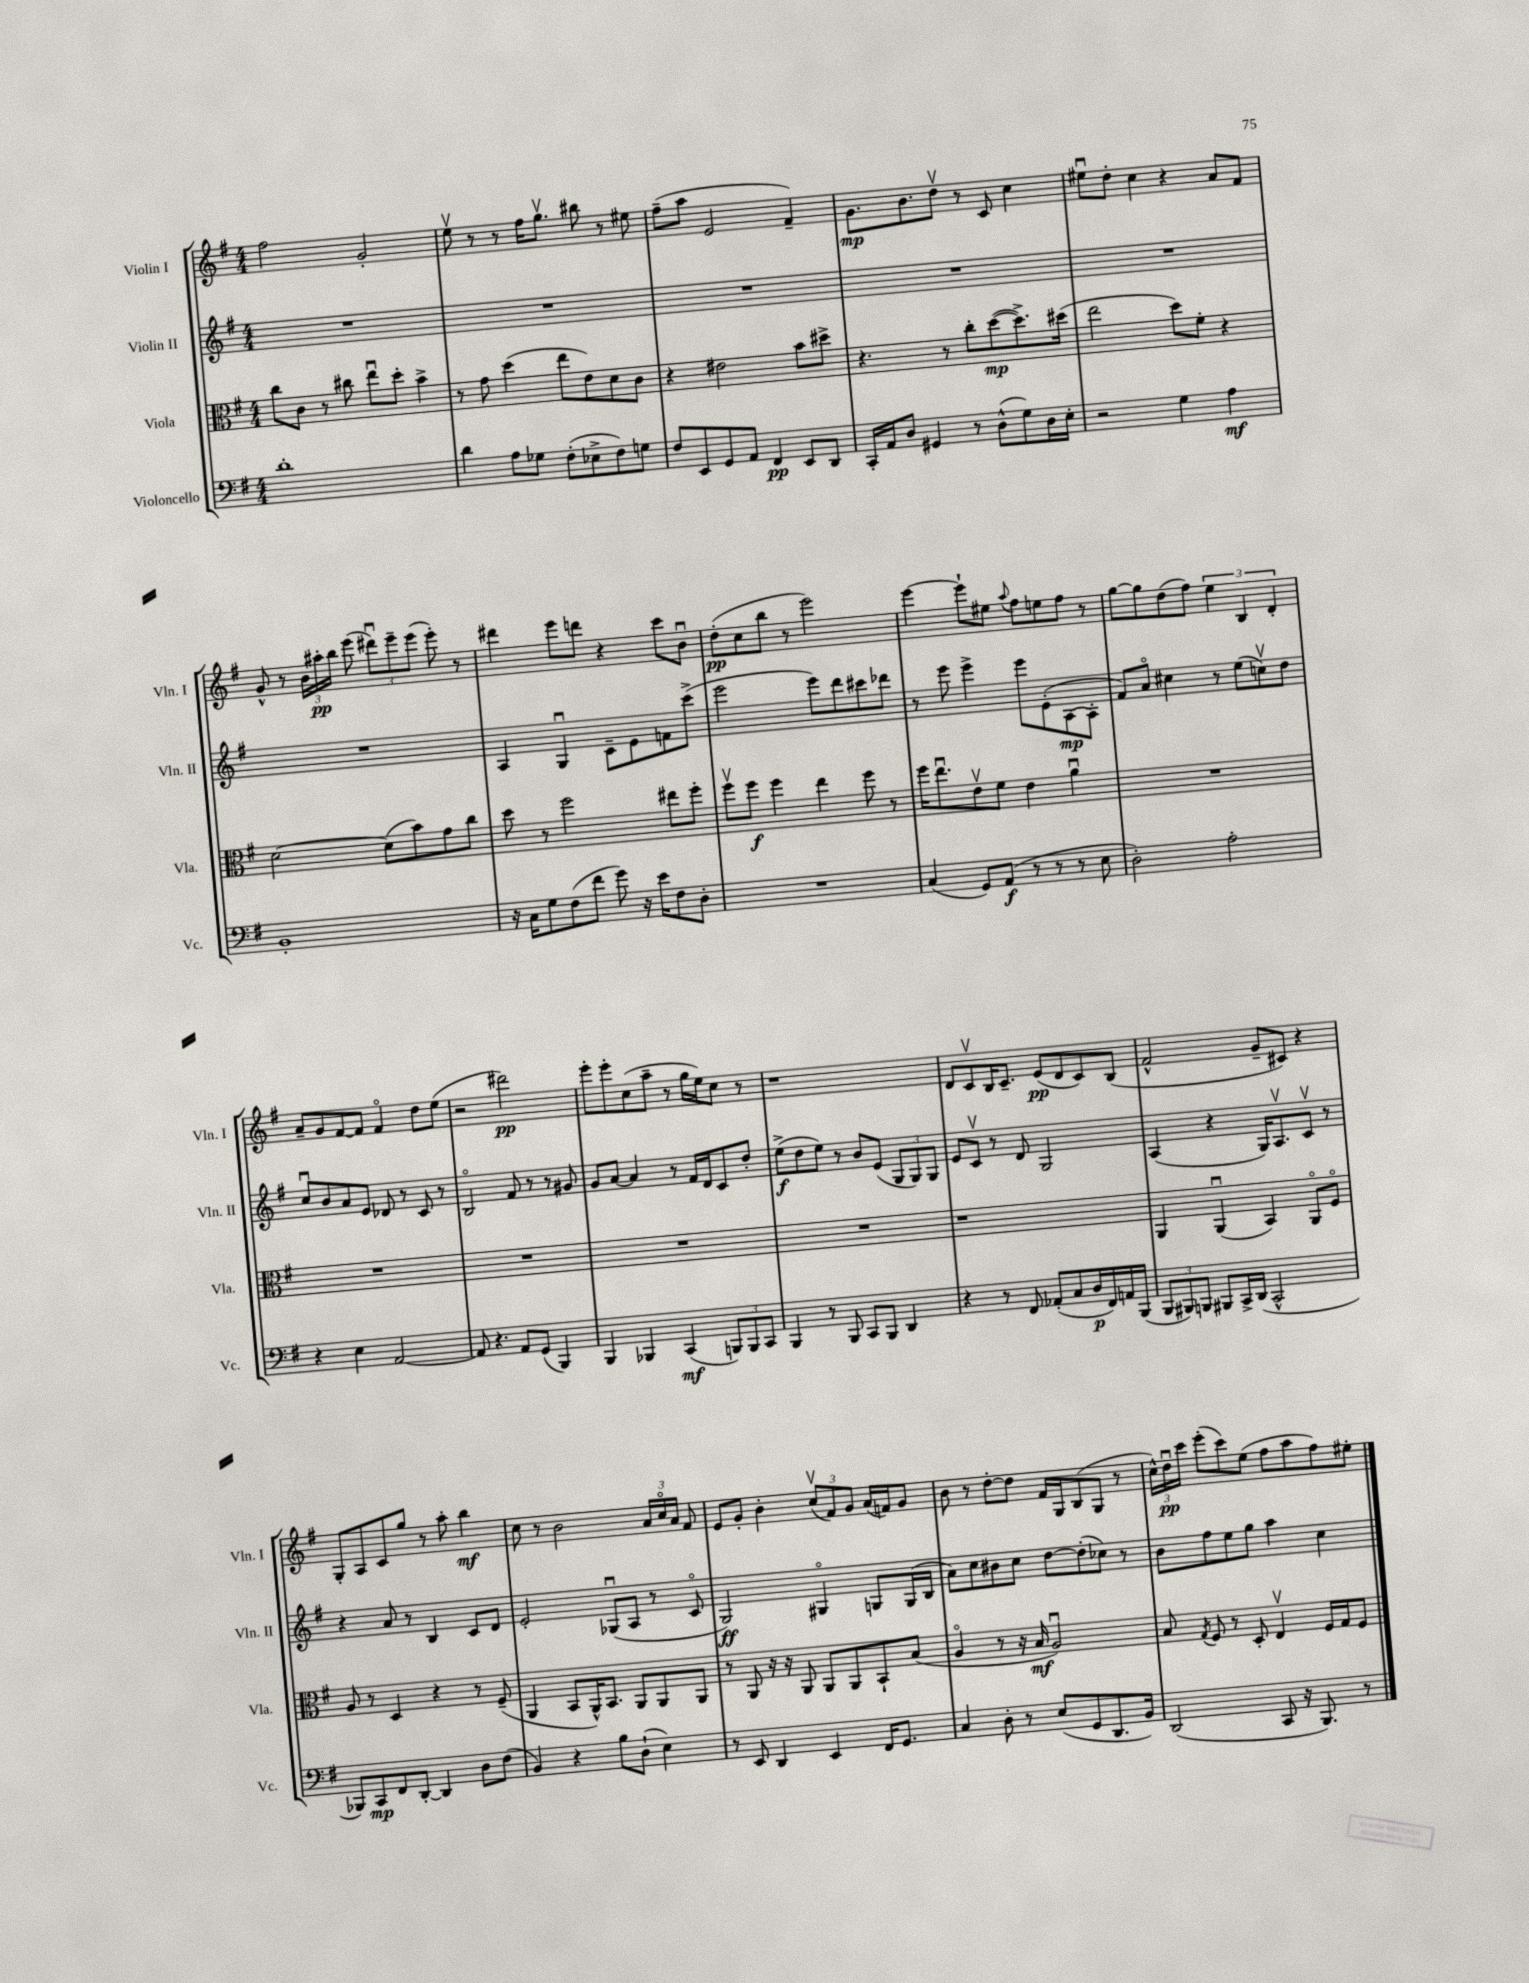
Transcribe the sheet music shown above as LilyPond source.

<<
\new StaffGroup <<
\new Staff = "s0" \with { instrumentName = "Violin I" shortInstrumentName = "Vln. I" } {
    \clef treble \key g \major \numericTimeSignature \time 4/4
    \autoBeamOff fis''2 g'2-. |
    e''8\upbow r8 r8 fis''16[ g''8.]\upbow bis''8 r8 eis''8 |
    fis''8[--( a''8] e'2 fis'4--) |
    g'8.[\mp b'8. d''8]\upbow r8 c'8 c''4 |
    eis''8[\downbow d''8]-. c''4 r4 a'8[ fis'8] |
    g'8-^ r8 \tuplet 3/2 { b'16[ ais''16-.\pp b''16] } e'''8( \tuplet 3/2 { dis'''8[\downbow) e'''8-- e'''8]( } e'''8-.) r8 |
    dis'''4 e'''8[ d'''8] r4 c'''8[ b'8]\downbow |
    d''8[-.\pp( c''8 b''8] r8 e'''2) |
    e'''4~ e'''8[-! eis''8] \appoggiatura { a''8 } fis''8[ e''8 fis''8] r8 |
    g''8[~ g''8 d''8( fis''8]) \tuplet 3/2 { e''4 b4 d'4-. } |
    a'8[-- g'8 fis'8~ fis'8] fis'4\flageolet d''8[ e''8]( |
    r2 dis'''2\pp) |
    e'''8[-. e'''8-. c''8( a''8]-- r8 g''16[ e''16) c''8] r8 |
    r1 |
    d'8[ c'8\upbow b16 c'8.]-- e'8[\pp( d'8 c'8) b8]( |
    fis'2-^ g'8[-- cis'8]) r4 |
    g8[-. a8 c'8 g''8] r8 a''8-. b''4\mf |
    c''8 r8 b'2 \tuplet 3/2 { a'16[ c''16\flageolet a'16] } fis'8 |
    e'8[ g'8]-. b'4-. \tuplet 3/2 { c''8[\upbow( fis'8) g'8] } a'16[( f'16) g'8] |
    b'8 r8 d''8[~-. d''8] fis'16[ g16 b8( g8] r8 |
    \tuplet 3/2 { c''16[-^) d''16\downbow\pp c'''16] } e'''8[-.( c'''8) e''8]( fis''8[ a''8 fis''8) eis''8]-. \bar "|." |
}
\new Staff = "s1" \with { instrumentName = "Violin II" shortInstrumentName = "Vln. II" } {
    \clef treble \key g \major \numericTimeSignature \time 4/4
    \autoBeamOff R1 |
    R1 |
    R1 |
    R1 |
    R1 |
    R1 |
    a4 g4\downbow c'8[-- e'8 f'8 c'''8]->( |
    e'''2 e'''8[) d'''8 cis'''8 des'''8] |
    r8 e'''8 e'''4-> e'''8[ e'8-.( a8~\mp a8]-. |
    fis'8[) a'8]\flageolet cis''4 r8 e''8[( c''8\upbow) d''8] |
    c''8[\downbow b'8 a'8 e'8] des'8 r8 c'8 r8 |
    b2\flageolet fis'8 r8 r8 gis'8 |
    g'8[ a'8]~ a'4 r8 fis'16[ d'16 c'8 d''8]-. |
    e''8[->\f( d''8 e''8]) r8 b'8[ e'8]( \tuplet 3/2 { g8[ g8) g8] } |
    e'8[ c'8]\upbow r8 d'8 g2 |
    a4( r4 g16[) a8.\upbow c'8]\upbow r8 |
    r4 a'8 r8 b4 c'8[ d'8] |
    e'2-. ges8[\downbow( a8] r8 c'8\flageolet |
    g2\ff) gis4\flageolet g8[ g16( b16] |
    a'8[) c''8 bis'8 c''8] d''8[~ d''8-.( ces''8]) r8 |
    b'8[ fis''8 e''8 g''8] a''4 c''4 \bar "|." |
}
\new Staff = "s2" \with { instrumentName = "Viola" shortInstrumentName = "Vla." } {
    \clef alto \key g \major \numericTimeSignature \time 4/4
    \autoBeamOff c''8[ c'8] r8 cis''8 e''8[\downbow d''8]-. b'4-> |
    r8 g'8 d''4( e''8[ e'8) d'8 c'8] |
    r4 eis'2 b'8[ dis''8]-> |
    r4. r8 c''8[-. d''8~\mp( d''8.->) dis''16]( |
    e''2 d''8[) fis'8]-. r4 |
    d'2~ d'8[( b'8) g'8 c''8] |
    d''8 r8 fis''2 eis''8[ fis''8]-. |
    fis''8[\upbow fis''8]\f fis''4 e''4 fis''8 r8 |
    fis''16[ e''8.\downbow e'8\upbow fis'8] e'4 a'4\downbow |
    R1 |
    R1 |
    R1 |
    R1 |
    R1 |
    r1 |
    a,4 a,4\downbow( b,4) a,8[\flageolet fis8]\flageolet |
    a8 r8 d4 r4 r8 fis8--( |
    a,4 b,8[ a,16-^) b,8.] a,8[ a,8 a,8] |
    r8 a,8 r16 r16 a,8 a,8[ a,8 b,8-! b8]( |
    a4\flageolet r8 r16 b16\mf a2\downbow) |
    b8 \acciaccatura { g8 } fis8 r8 d8-. e4\upbow fis16[ g16 fis8] \bar "|." |
}
\new Staff = "s3" \with { instrumentName = "Violoncello" shortInstrumentName = "Vc." } {
    \clef bass \key g \major \numericTimeSignature \time 4/4
    \autoBeamOff d'1-. |
    d'4 a8[ ges8] fis8[-.( ees8-> fis8) g8] |
    fis8[ e,8 g,8 a,8] fis,4\pp e,8[ d,8] |
    c,16[-. a,16 d8] gis,4 r8 d8[-^( g8) d16 e16]-. |
    r2 g4 a4\mf |
    b,1-. |
    r16 c16[ g8 fis8( fis'8] g'8) r16 e'16[ fis8 d8]-. |
    R1 |
    c4( g,8[) a,8]\f( r8 r8 r8 e8 |
    d2-.) a2-. |
    r4 e4 a,2~ |
    a,8 r4. a,8[ g,8]( b,,4) |
    b,,4 bes,,4 c,4\mf( \tuplet 3/2 { b,,8[) b,,8 c,8] } |
    b,,4 r8 b,,8 c,8[ b,,8] d,4 |
    r4 r8 fis,8 aes,8[-.( c8 d16\p fis,16) a,16 b,,16]( |
    \tuplet 3/2 { b,,8[ bis,,8) b,,8] } bis,,8[ c,16-> d,16]( c,2-^ |
    bes,,8[) c,8\mp fis,8 d,8]~-. d,4 d8[ fis8]( |
    b,4) r4 b8[ d8]-!( e4) |
    r8 e,8 d,4 e,4 fis,16[ g,8.] |
    c4 d8-. r8 e8[( g,8 d,8. b,16]) |
    d,2( c,8 r16 b,,8.) r8 \bar "|." |
}
>>
>>
\layout { \context { \Score \remove "Bar_number_engraver" } }
